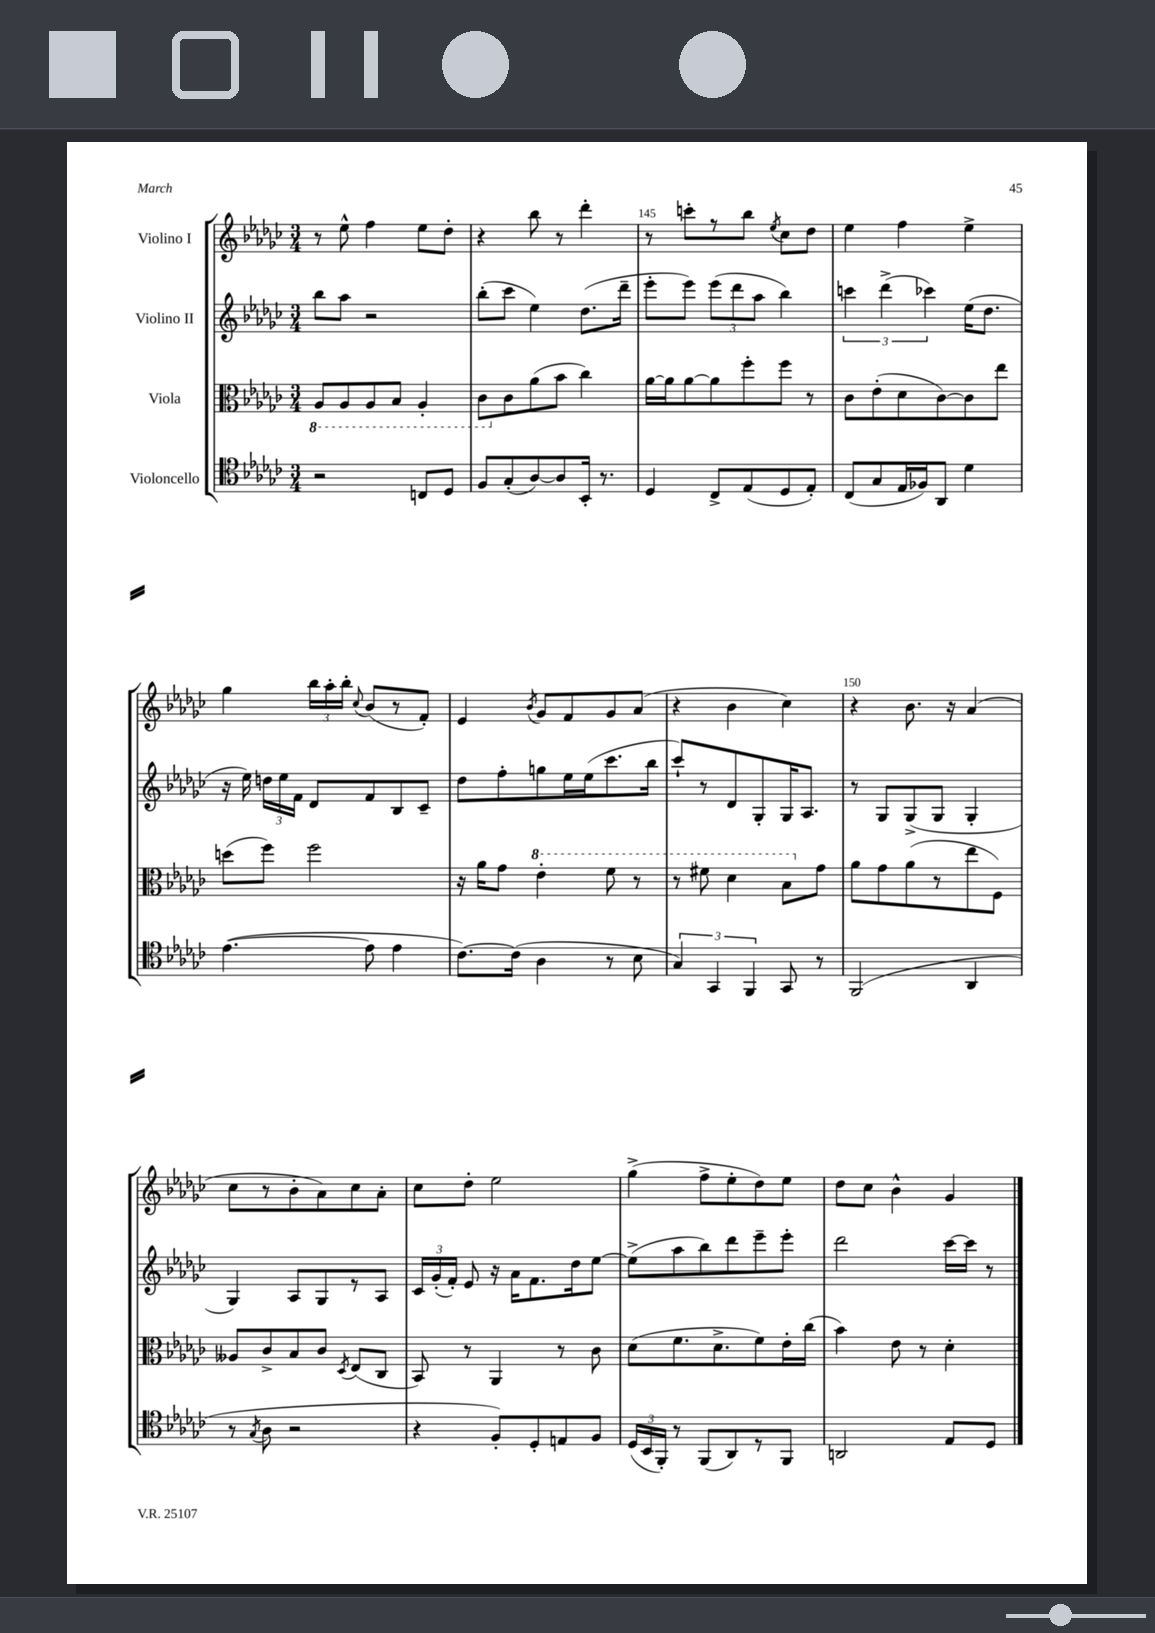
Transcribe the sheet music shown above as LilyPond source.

<<
\new StaffGroup <<
\new Staff = "s0" \with { instrumentName = "Violino I" } {
    \clef treble \key ges \major \numericTimeSignature \time 3/4
    \autoBeamOff r8 ees''8-^ f''4 ees''8[ des''8]-. |
    r4 bes''8 r8 des'''4-. |
    r8 c'''8[-. r8 bes''8] \acciaccatura { ees''8 } ces''8[ des''8] |
    ees''4 f''4 ees''4-> |
    ges''4 \tuplet 3/2 { bes''16[ aes''16-. bes''16]-. } \appoggiatura { ces''8 } bes'8[( r8 f'8]-.) |
    ees'4 \acciaccatura { bes'8 } ges'8[ f'8 ges'8 aes'8]( |
    r4 bes'4 ces''4) |
    r4 bes'8. r16 aes'4( |
    ces''8[ r8 bes'8-. aes'8) ces''8 aes'8]-. |
    ces''8[ des''8]-. ees''2 |
    ges''4->( f''8[-> ees''8-. des''8) ees''8] |
    des''8[ ces''8] bes'4-^ ges'4 \bar "|." |
}
\new Staff = "s1" \with { instrumentName = "Violino II" } {
    \clef treble \key ges \major \numericTimeSignature \time 3/4
    \autoBeamOff bes''8[ aes''8] r2 |
    bes''8[-.( ces'''8] ees''4) des''8.[( des'''16]-- |
    ees'''8[-. ees'''8]) \tuplet 3/2 { ees'''8[( des'''8 aes''8] } bes''4) |
    \tuplet 3/2 { c'''4 des'''4->( ces'''4) } ees''16[( des''8.] |
    r16 ees''16) \tuplet 3/2 { d''16[ ees''16 f'16] } des'8[ f'8 bes8 ces'8]-- |
    des''8[ f''8-. g''8 ees''16 ees''16( ces'''8. bes''16] |
    ces'''8[-!) r8 des'8 ges8-. ges16 aes8.] |
    r8 ges8[ ges8->( ges8] ges4-. |
    ges4) aes8[ ges8 r8 aes8] |
    \tuplet 3/2 { ces'16[ ges'16-.( f'16]-.) } ees'8 r16 aes'16[ f'8. des''16 ees''8]~ |
    ees''8[->( aes''8 bes''8) des'''8 ees'''8-- ees'''8]-. |
    des'''2 ces'''16[~ ces'''16] r8 \bar "|." |
}
\new Staff = "s2" \with { instrumentName = "Viola" } {
    \clef alto \key ges \major \numericTimeSignature \time 3/4
    \autoBeamOff \ottava #-1 aes,8[ aes,8 aes,8 bes,8] aes,4-. |
    ces8[ \ottava #0 ces'8 aes'8( bes'8] ces''4) |
    aes'16[~ aes'16 aes'8~ aes'8 f''8-. f''8] r8 |
    ces'8[ ees'8-.( des'8 ces'8~) ces'8 ees''8] |
    d''8[( f''8]) f''2 |
    r16 aes'16[ ges'8] \ottava #1 ees''4-. f''8 r8 |
    r8 fis''8 des''4 bes'8[ \ottava #0 ges'8] |
    aes'8[ ges'8 aes'8( r8 ees''8 f8]) |
    aeses8[ ces'8-> bes8 ces'8] \acciaccatura { des8 } ees8[( ces8] |
    bes,8) r8 aes,4 r8 ces'8 |
    des'8[( f'8. des'8.-> f'8) ees'16-. ces''16]( |
    bes'4) ees'8 r8 des'4-. \bar "|." |
}
\new Staff = "s3" \with { instrumentName = "Violoncello" } {
    \clef tenor \key ges \major \numericTimeSignature \time 3/4
    \autoBeamOff r2 c8[ des8] |
    f8[ ges8-.( aes8~) aes8 bes,16]-. r8. |
    des4 ces8[-> ees8( des8 ees8]-.) |
    ces8[( ges8 ees16 fes16) aes,8] des'4 |
    ees'4.~( ees'8 ees'4 |
    ces'8.[~) ces'16]( aes4 r8 bes8 |
    \tuplet 3/2 { ges4) ges,4 f,4 } ges,8 r8 |
    f,2( aes,4 |
    r8 \acciaccatura { ges8 } aes8 r2 |
    r4 f8[-.) des8-. e8 f8] |
    \tuplet 3/2 { des16[( bes,16 f,16]-.) } r8 f,8[( aes,8) r8 f,8] |
    a,2 ees8[ des8] \bar "|." |
}
>>
>>
\layout { \context { \Score currentBarNumber = #143 \override BarNumber.break-visibility = ##(#f #t #t) barNumberVisibility = #(every-nth-bar-number-visible 5) } }
